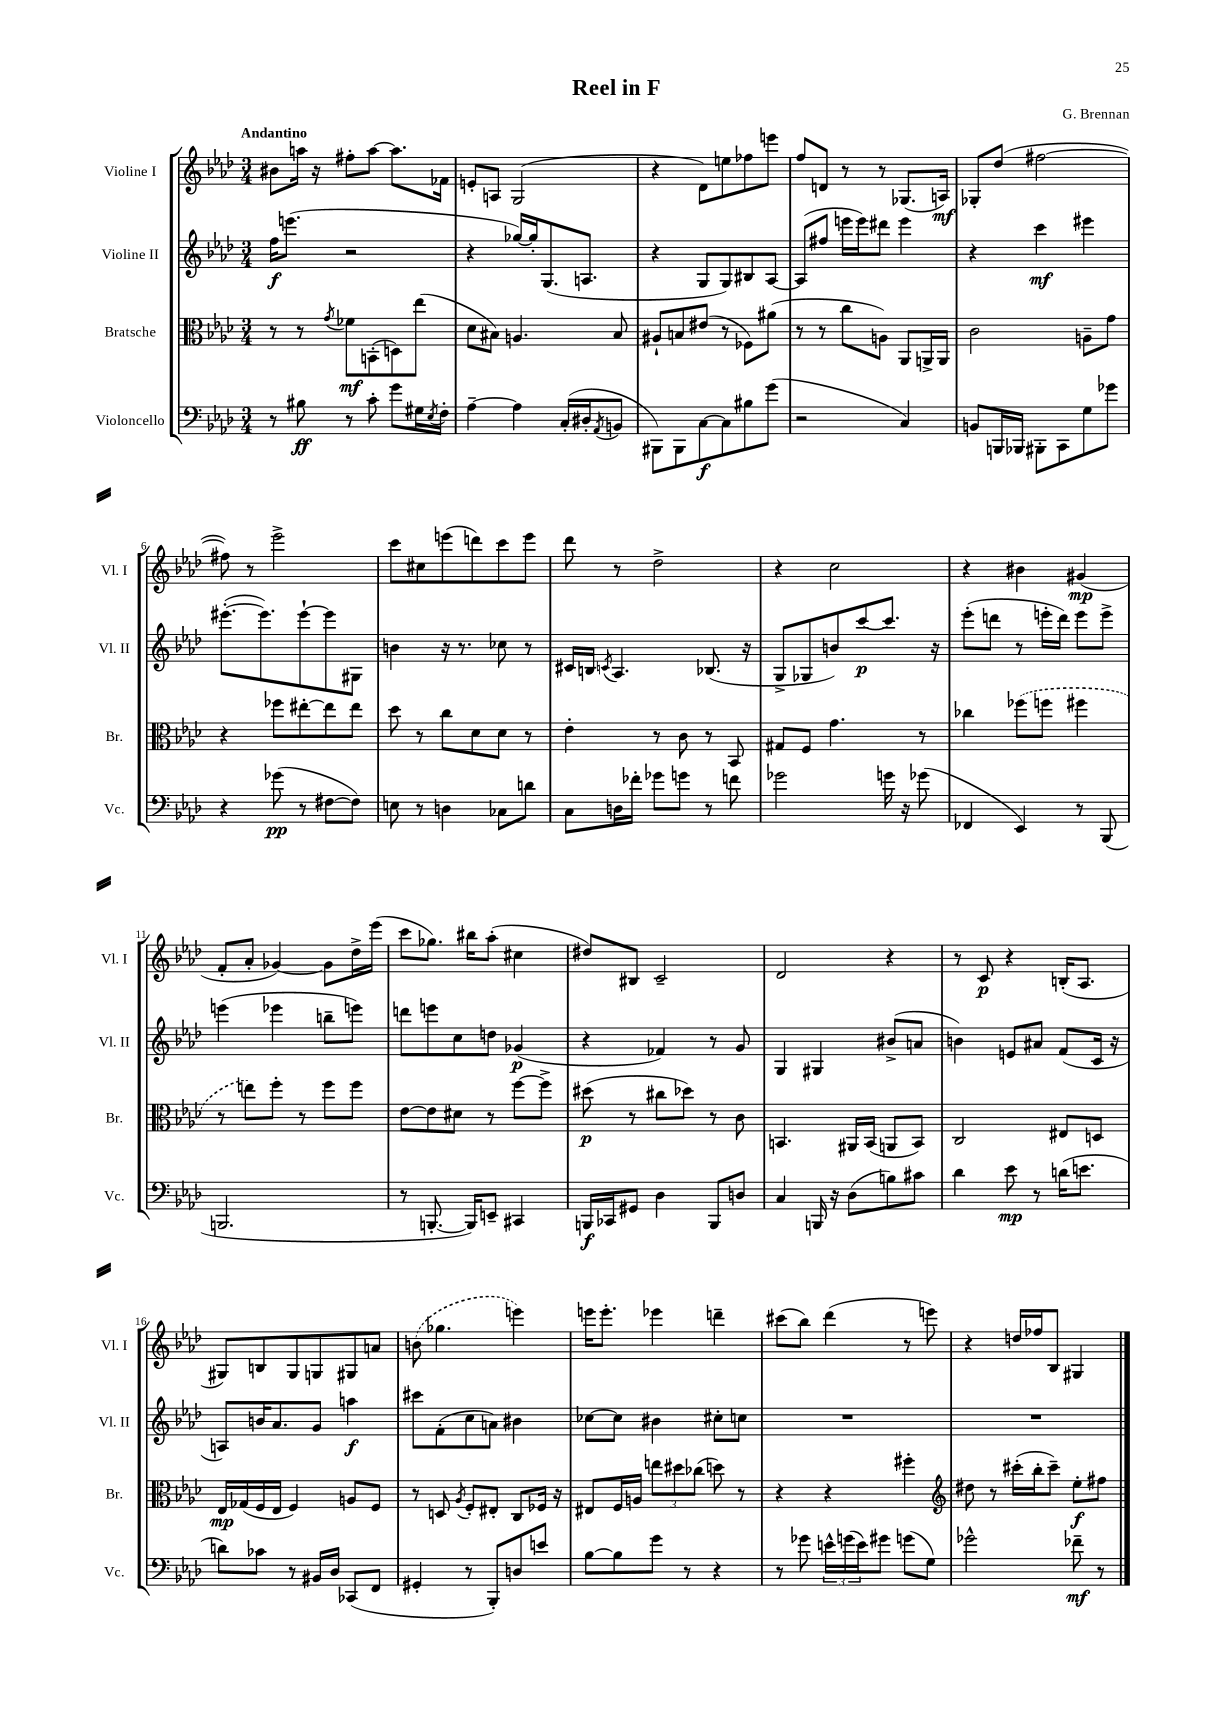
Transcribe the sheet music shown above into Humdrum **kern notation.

**kern	**dynam	**kern	**dynam	**kern	**dynam	**kern	**dynam
*part4	*part4	*part3	*part3	*part2	*part2	*part1	*part1
*staff4	*staff4	*staff3	*staff3	*staff2	*staff2	*staff1	*staff1
*I"Violoncello	*	*I"Bratsche	*	*I"Violine II	*	*I"Violine I	*
*I'Vc.	*	*I'Br.	*	*I'Vl. II	*	*I'Vl. I	*
*clefF4	*	*clefC3	*	*clefG2	*	*clefG2	*
*k[b-e-a-d-]	*	*k[b-e-a-d-]	*	*k[b-e-a-d-]	*	*k[b-e-a-d-]	*
*M3/4	*	*M3/4	*	*M3/4	*	*M3/4	*
=1	=1	=1	=1	=1	=1	=1	=1
!	!	!	!	!	!	!LO:TX:a:B:t=Andantino	!
8r	.	8r	.	16ff\KL	f	8b#X\L	.
.	.	.	.	(8.eeen\J	.	.	.
8B#X\	ff	8r	.	.	.	16aan\Jk	.
.	.	.	.	.	.	16r	.
.	.	8qg/	.	.	.	.	.
8r	.	8f-X\L	mf	2r	.	8ff#X'\L	.
8c'\	.	(8BBn'\	.	.	.	[8aa\J	.
8g\L	.	8Dn\)	.	.	.	8.aa\L]	.
16G#X\L	.	(8ee-\J	.	.	.	.	.
8qE-/	.	.	.	.	.	.	.
16F'\JJ	.	.	.	.	.	16f-X\Jk	.
=2	=2	=2	=2	=2	=2	=2	=2
[4A-~\	.	8d-\L	.	4r	.	8en'/L	.
.	.	8B#X\J)	.	.	.	8An/J	.
4A-\]	.	4.An/	.	[16gg-X/LL)	.	(2G/	.
.	.	.	.	16gg-'/J]	.	.	.
.	.	.	.	(8.G/	.	.	.
(16C'/LL	.	.	.	.	.	.	.
16D#X'/J	.	.	.	8.An/J	.	.	.
8qAA-/	.	.	.	.	.	.	.
8BBn/J	.	8B#/	.	.	.	.	.
=3	=3	=3	=3	=3	=3	=3	=3
8BBB#X\L)	.	8A#X`/L	.	4r	.	4r	.
8BBB#\	.	8Bn/	.	.	.	.	.
[8C\	f	(8e#X/J	.	8G/L	.	8d-\L)	.
8C\]	.	8r	.	8G/)	.	8een\	.
8B#X\	.	8F-X\L)	.	8B#X/	.	8ff-X\	.
(8g\J	.	(8a#X\J	.	[8A-/J	.	8eeen\J	.
=4	=4	=4	=4	=4	=4	=4	=4
2r	.	8r	.	(8A-/L]	.	8ff/L	.
.	.	8r	.	8ff#X/J	.	8dn/J	.
.	.	8cc\L	.	16eeen\LL	.	8r	.
.	.	.	.	16eee\J)	.	.	.
.	.	8An\J)	.	8ddd#X\J	.	8r	.
4C/)	.	8AA-/L	.	4eee\	.	(8.G-X/L	.
.	.	16AAn^/L	.	.	.	.	.
.	.	16AA/JJ	.	.	.	16An/Jk)	mf
=5	=5	=5	=5	=5	=5	=5	=5
8BBn/L	.	2c\	.	4r	.	8G-X'/L	.
16BBBn/L	.	.	.	.	.	(8dd-/J	.
16BBB-X/JJ	.	.	.	.	.	.	.
8BBB#X'\L	.	.	.	4ccc\	mf	[2ff#X\	.
8CC\	.	.	.	.	.	.	.
8G\	.	8An~\L	.	4eee#X\	.	.	.
8g-X\J	.	8g\J	.	.	.	.	.
!!LO:LB:g=z
=6	=6	=6	=6	=6	=6	=6	=6
4r	.	4r	.	([8.eee#X'\L	.	8ff#X\])	.
.	.	.	.	.	.	8r	.
.	.	.	.	8.eee#\])	.	.	.
(8g-X\	pp	8ff-X\L	.	.	.	2eee-^\	.
8r	.	[8ee#X'\	.	[8eee#`\	.	.	.
[8F#X\L	.	8ee#\]	.	8eee#\]	.	.	.
8F#\J])	.	8ee#\J	.	8G#X\J	.	.	.
=7	=7	=7	=7	=7	=7	=7	=7
8En\	.	8dd-\	.	4bn\	.	8ccc\L	.
8r	.	8r	.	.	.	8cc#X\	.
4Dn\	.	8cc\L	.	16r	.	(8eeen\	.
.	.	.	.	8.r	.	.	.
.	.	8d-\	.	.	.	8dddn\)	.
8C-X\L	.	8d-\J	.	8cc-X\	.	8ccc\	.
8dn\J	.	8r	.	8r	.	8eee\J	.
=8	=8	=8	=8	=8	=8	=8	=8
8C\L	.	4e-'\	.	16c#X/LL	.	8ddd-\	.
.	.	.	.	16Bn/JJ	.	.	.
.	.	.	.	8qcn/	.	.	.
16Dn\L	.	.	.	4.A-/	.	8r	.
16f-X'\JJ	.	.	.	.	.	.	.
8g-X\L	.	8r	.	.	.	2dd-^\	.
8gn\J	.	8c\	.	.	.	.	.
8r	.	8r	.	(8.B-X/	.	.	.
8fn\	.	8BB-/	.	.	.	.	.
.	.	.	.	16r	.	.	.
=9	=9	=9	=9	=9	=9	=9	=9
2g-X\	.	8G#X/L	.	8G^/L	.	4r	.
.	.	8F/J	.	8G-X/	.	.	.
.	.	4.g\	.	8bn/)	.	2cc\	.
.	.	.	.	[8ccc/	p	.	.
16gn\	.	.	.	8.ccc/J]	.	.	.
16r	.	.	.	.	.	.	.
(8g-X\	.	8r	.	.	.	.	.
.	.	.	.	16r	.	.	.
=10	=10	=10	=10	=10	=10	=10	=10
4FF-X/	.	4cc-X\	.	(8eee-'\L	.	4r	.
.	.	.	.	8dddn\J	.	.	.
4EE-/)	.	(8ff-X\L	.	8r	.	4b#X\	.
.	.	8ffn\J	.	16eeen'\LL	.	.	.
.	.	.	.	16ddd\JJ)	.	.	.
8r	.	4ff#X\	.	8eee\L	.	(4g#X/	mp
(8BBB-/	.	.	.	8eee^\J	.	.	.
!!LO:LB:g=z
=11	=11	=11	=11	=11	=11	=11	=11
2.BBBn/	.	8r	.	(4eeen\	.	8f'/L	.
.	.	8een\L)	.	.	.	8a-'/J	.
.	.	8ff'\J	.	4eee-X\	.	[4g-X/)	.
.	.	8r	.	.	.	.	.
.	.	8ff\L	.	8bbn~\L	.	8g-\L]	.
.	.	8ff\J	.	8eeen\J)	.	16dd-^\L	.
.	.	.	.	.	.	(16eee-\JJ	.
=12	=12	=12	=12	=12	=12	=12	=12
8r	.	[8e-\L	.	8dddn\L	.	8ccc\L	.
[8.BBBn'/	.	8e-\]	.	8eeen\	.	8.gg-X\J)	.
.	.	8d#X\J	.	8cc\	.	.	.
16BBB/KL])	.	.	.	.	.	16bb#X\KL	.
8EEn~/J	.	8r	.	8ddn\J	.	(8aa-'\J	.
4CC#X/	.	[8ff\L	.	(4g-X/	p	4cc#X\	.
.	.	8ff^\J]	.	.	.	.	.
=13	=13	=13	=13	=13	=13	=13	=13
16BBBn/LL	f	(8dd#X\	p	4r	.	8dd#X/L)	.
16CC-X/J	.	.	.	.	.	.	.
8GG#X/J	.	8r	.	.	.	8B#X/J	.
4D-\	.	8cc#X\L	.	4f-X/)	.	2c~/	.
.	.	8dd-X\J)	.	.	.	.	.
8BBB/L	.	8r	.	8r	.	.	.
8Dn/J	.	8c\	.	8g/	.	.	.
=14	=14	=14	=14	=14	=14	=14	=14
4C/	.	4.BBn/	.	4G/	.	2d-/	.
16BBBn/	.	.	.	4G#X/	.	.	.
16r	.	.	.	.	.	.	.
(8D-\L	.	16AA#X/LL	.	.	.	.	.
.	.	(16BB/JJ	.	.	.	.	.
8Bn\)	.	8AAn/L	.	(8b#X^/L	.	4r	.
8c#X\J	.	8BB/J)	.	8an/J	.	.	.
=15	=15	=15	=15	=15	=15	=15	=15
4d-\	.	2C/	.	4bn\)	.	8r	.
.	.	.	.	.	.	8c/	p
8e-\	mp	.	.	8en/L	.	4r	.
8r	.	.	.	8a#X/J	.	.	.
(16dn\KL	.	8E#X/L	.	(8f/L	.	(16Bn'/KL	.
8.en\J	.	.	.	.	.	8.A-/J	.
.	.	8Dn/J	.	16c/Jk	.	.	.
.	.	.	.	16r	.	.	.
!!LO:LB:g=z
=16	=16	=16	=16	=16	=16	=16	=16
8dn\L)	.	16E-/LL	mp	8An/L)	.	8G#X/L)	.
.	.	(16G-X/	.	.	.	.	.
8c-X\J	.	16F/	.	16bn/K	.	8Bn/	.
.	.	16E-/JJ	.	8.a-/	.	.	.
8r	.	4F/)	.	.	.	8G#/	.
16BB#X/LL	.	.	.	8g/J	.	8Gn/	.
16D-/JJ	.	.	.	.	.	.	.
(8CC-X/L	.	8An/L	.	4aan\	f	8G#X/	.
8FF/J	.	8F/J	.	.	.	8an/J	.
=17	=17	=17	=17	=17	=17	=17	=17
4GG#X'/	.	8r	.	8ccc#X\L	.	(8bn\	.
.	.	8Dn/	.	(8f'\	.	4.gg-X\	.
.	.	8qA-/	.	.	.	.	.
8r	.	8F'/L	.	8cc\	.	.	.
8BBB-'/L)	.	8E#X'/J	.	8an\J)	.	.	.
8Dn/	.	8C/L	.	4b#X\	.	4eeen\)	.
8en/J	.	16F-X/Jk	.	.	.	.	.
.	.	16r	.	.	.	.	.
=18	=18	=18	=18	=18	=18	=18	=18
[8B-\L	.	8E#X/L	.	[8cc-X\L	.	16eeen\KL	.
.	.	.	.	.	.	8.eee'\J	.
8B-\]	.	16F/L	.	8cc-\J]	.	.	.
.	.	16An/JJ	.	.	.	.	.
8g\J	.	12een\L	.	4b#X\	.	4eee-X\	.
.	.	12dd#X\	.	.	.	.	.
8r	.	.	.	.	.	.	.
.	.	(12cc-X\J	.	.	.	.	.
4r	.	8ddn\)	.	8cc#X'\L	.	4dddn~\	.
.	.	8r	.	8ccn\J	.	.	.
=19	=19	=19	=19	=19	=19	=19	=19
8r	.	4r	.	2.r	.	(8ccc#X\L	.
8g-X\	.	.	.	.	.	8bb-\J)	.
24en^^\LL	.	4r	.	.	.	(4ddd-\	.
(24gn\	.	.	.	.	.	.	.
24e\J)	.	.	.	.	.	.	.
8g#X\J	.	.	.	.	.	.	.
(8gn\L	.	4ff#X'\	.	.	.	8r	.
8G\J)	.	.	.	.	.	8eeen\)	.
=20	=20	=20	=20	=20	=20	=20	=20
*	*	*clefG2	*	*	*	*	*
2g-X^^\	.	8dd#X\	.	2.r	.	4r	.
.	.	8r	.	.	.	.	.
.	.	(16ccc#X'\LL	.	.	.	16ddn/LL	.
.	.	16bb-'\J	.	.	.	16ff-X/J	.
.	.	8ccc#~\J)	.	.	.	8B-/J	.
8f-X~\	mf	8ee-'\L	f	.	.	4G#X/	.
8r	.	8ff#X\J	.	.	.	.	.
==	==	==	==	==	==	==	==
*-	*-	*-	*-	*-	*-	*-	*-
